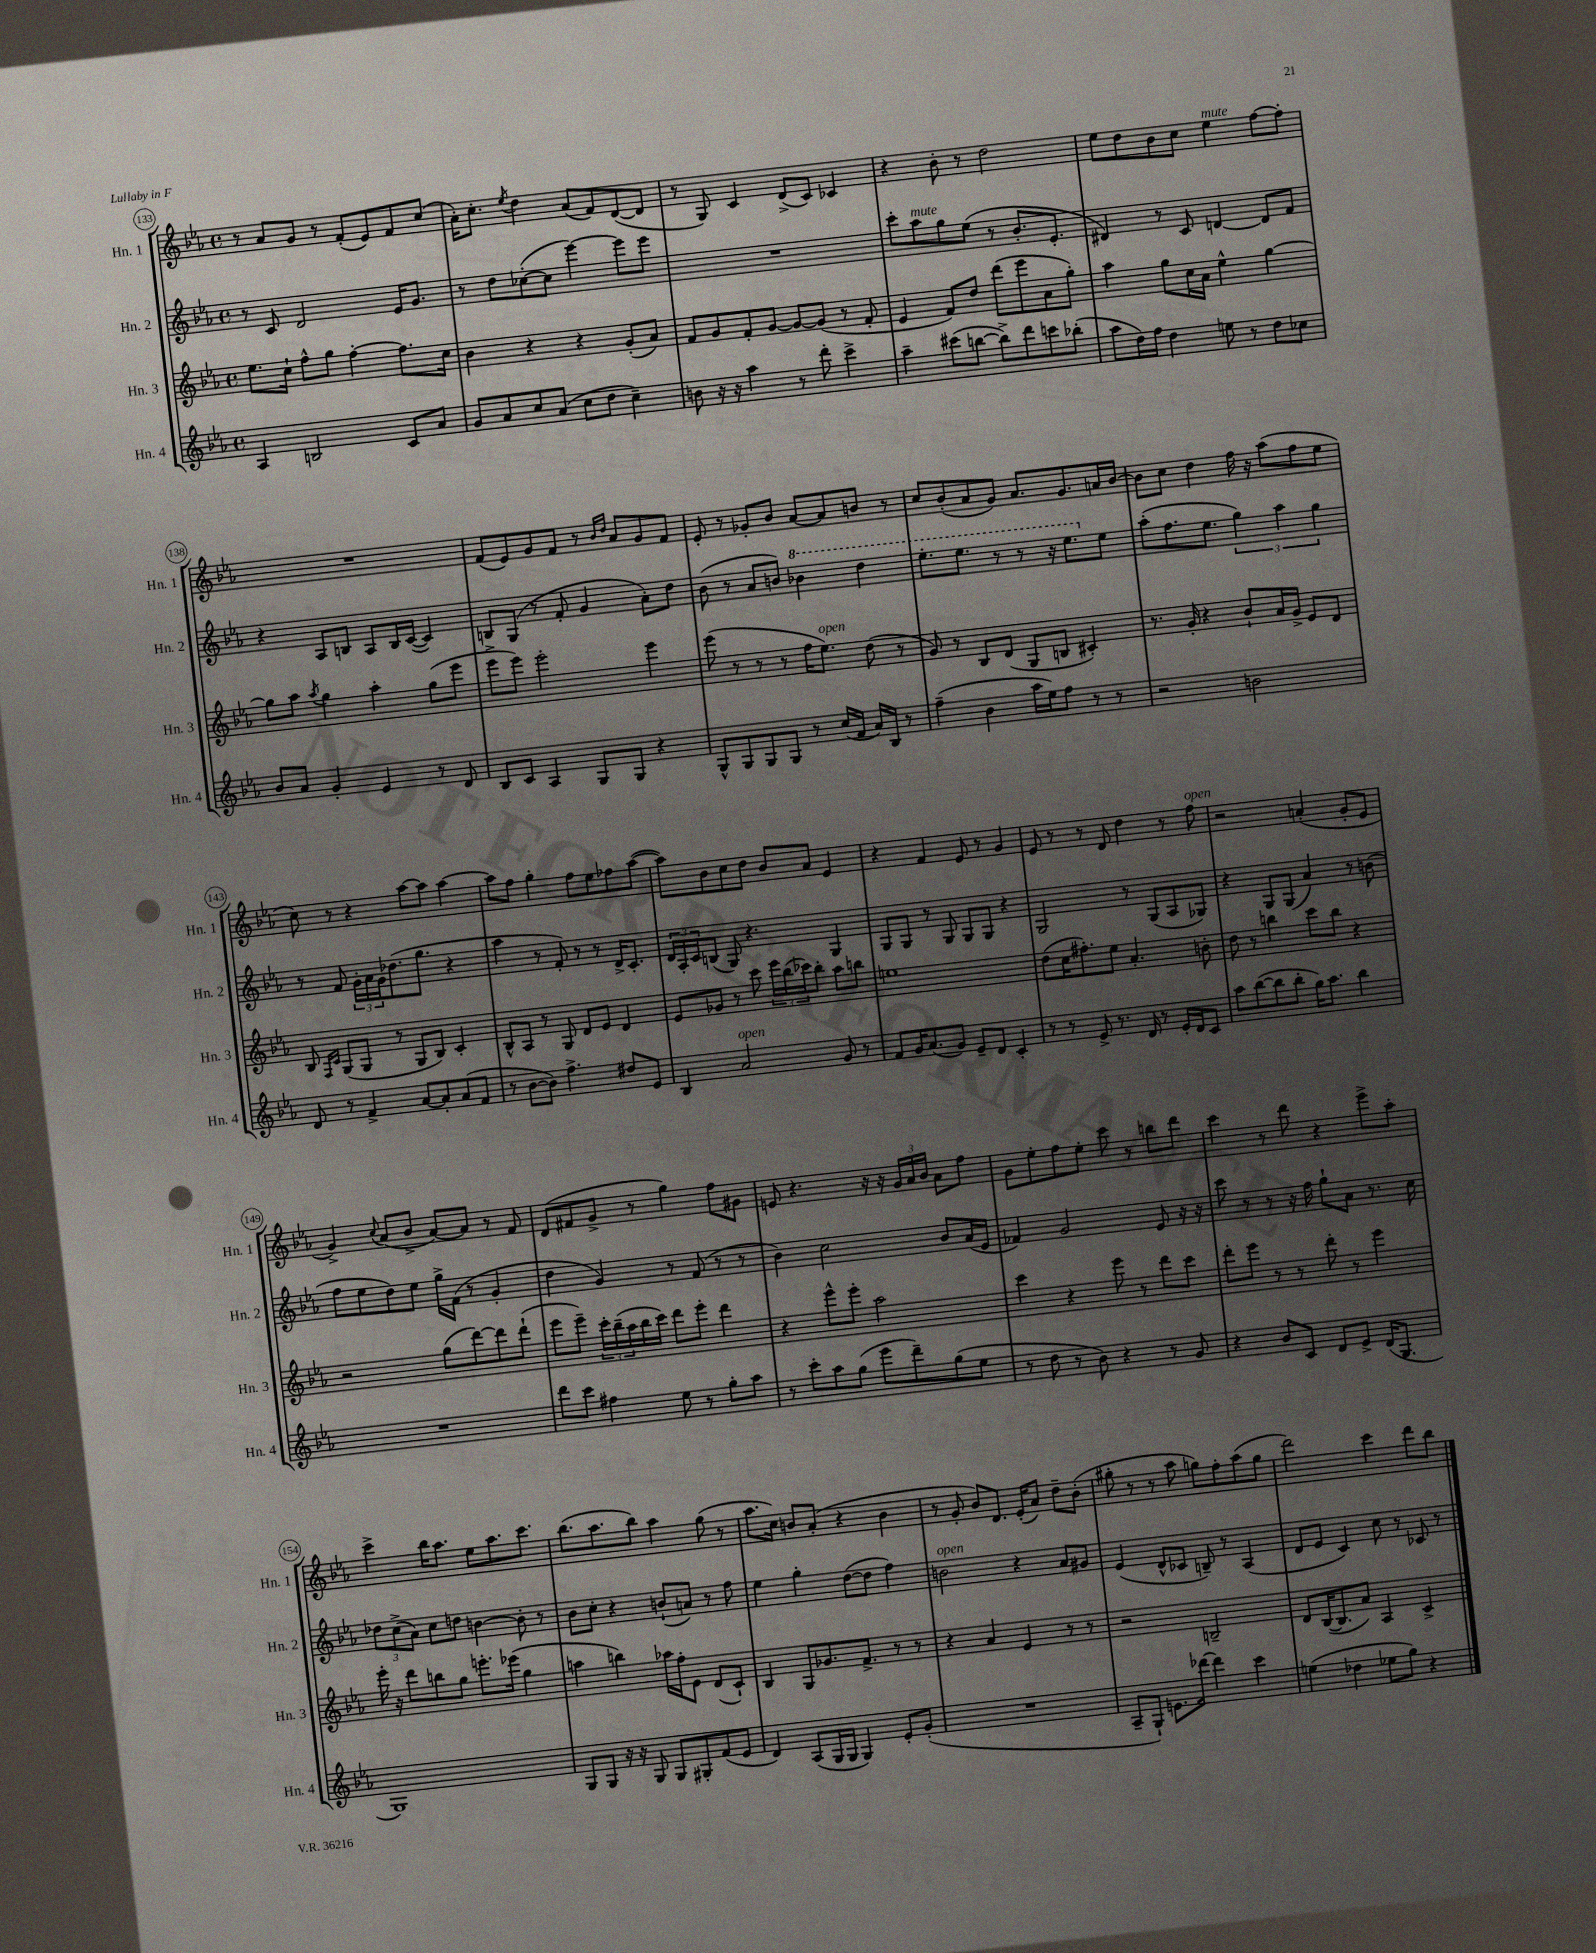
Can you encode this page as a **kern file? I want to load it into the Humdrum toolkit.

**kern	**kern	**kern	**kern
*staff4	*staff3	*staff2	*staff1
*clefG2	*clefG2	*clefG2	*clefG2
*k[b-e-a-]	*k[b-e-a-]	*k[b-e-a-]	*k[b-e-a-]
*M4/4	*M4/4	*M4/4	*M4/4
*met(c)	*met(c)	*met(c)	*met(c)
4A-	8.ee-	8r	8r
.	.	8c	8a-
.	16cc`	.	.
2B	8ff^^	2d	8g
.	8gg	.	8r
.	[4ff'	.	(8f'
.	.	.	8e-)
8c	8.ff]	16e-	8f
.	.	8.g	.
8a-	.	.	(8cc
.	16cc	.	.
=	=	=	=
8g	4b-	8r	16a-')
.	.	.	8.cc'
8a-	.	8dd	.
.	.	.	8qee-
8cc	4r	([8cc-'	4dd
(8a-	.	8cc-]	.
8cc	4r	[4eee-)	(8a-
8dd	.	.	8f)
4cc~)	(8g'	8eee-]	([8d
.	8a-)	8eee-	8d]
=	=	=	=
8b	8f	1r	8r
16r	8g	.	8G)
16r	.	.	.
4aa-	8f'	.	4c
.	[8g	.	.
8r	8g_	.	(8d^
8ddd'	(8g]	.	8c)
4ccc^	8r	.	4c-
.	8f'	.	.
=	=	=	=
4aa-~	4e-	8ccc'	4r
.	.	8aa-	.
(8ccc#	8f)	8gg	8b-'
[8bb	8dd	(8ee-	8r
8bb^])	(8ddd	8r	2dd
8ddd	8eee-	8.b-'	.
8ccc	8a-	.	.
.	.	8.e-'	.
(8bb-'	8gg')	.	.
=	=	=	=
8aa-	4aa-	4d#)	8ee-
16dd)	.	.	8dd
16ff	.	.	.
4dd	8gg	8r	8b-
.	16cc	8c	8cc
.	16a-	.	.
8ee	4ee-^^	[4d	4ee-
8r	.	.	.
8dd	[4gg	8d]	[8ff
8cc-	.	8f	8ff']
=	=	=	=
8b-	8gg]	4r	1r
8a-	8aa-	.	.
.	8qaa-	.	.
4g'	4gg	8A-	.
.	.	8B	.
4e-	4aa-'	8A-	.
.	.	16B	.
.	.	([16c	.
8r	(8gg	4c])	.
8d	8eee-	.	.
=	=	=	=
8B-	8eee-^	8B	(8f
8c	8eee-)	(8G	8e-)
4A-	2eee-'	8r	8g
.	.	8f'	8f
8G	.	4g	8r
.	.	.	16qqb-
.	.	.	16qqdd
8G	.	.	8a-
4r	4eee-	8a-')	8g
.	.	8dd	8f
=	=	=	=
8G^^	(8eee-	(8b-	8e-'
8G	8r	8r	8r
8G	8r	8a-	8g-'
8G	8r	8b)	8b-
8r	16ff	4bb-	[8a-
.	8.ee-)	.	.
(16cc	.	.	8a-]
16f	.	.	.
16a-)	(8dd	4ddd	8b
16B-	.	.	.
8r	8r	.	8r
=	=	=	=
(4ff~	8g)	8.eee-'	8cc
.	8r	.	(8b-'
.	.	8.eee-	.
4b-	8B-	.	8a-
.	(8d	8r	8g)
16aa-	8G	8r	8.a-
16ee-)	.	.	.
8ff	8B	16r	.
.	.	8.eee-	8.g
8r	4c#')	.	.
8r	.	8ee-	16a
.	.	.	[16b-
=	=	=	=
2r	8.r	(8aa-'	8b-]
.	.	8.ff	8cc
.	16g'	.	.
.	4r	.	4dd
.	.	8.ee-	.
2b	8b-`	6gg)	16ff
.	.	.	16r
.	16a-	.	(8aa-
.	.	6aa-	.
.	16g^	.	.
.	8e-	.	8ff
.	.	6gg	.
.	8d	.	8ee-
=	=	=	=
8d	8B-	8r	8cc)
.	16qqF	.	.
.	16qqc	.	.
8r	(8G	8f	8r
4f^	8G	24g'	4r
.	.	24a-	.
.	.	24g	.
.	8r	(8.dd-	.
[8a-	8G	.	[8aa-
.	.	8.gg	.
8a-']	8B-)	.	8aa-]
(8a-	4c'	4r	[4aa-
8f	.	.	.
=	=	=	=
8r	8B-^^	4aa-	8aa-]
[8b-	8A-	.	8ff
8b-])	8r	8r	4gg'
4.ff^	8G	8f')	.
.	8d	8r	8ff
.	8e-	8r	8ee-
8dd#	4d	16d^	8ff-
.	.	8.c'	.
8e-	.	.	([8aa-
=	=	=	=
4B-	8e-	24d	8aa-])
.	.	24A-'	.
.	.	24c	.
.	8g-	(8B	8b-
2a-	8r	8G)	8cc
.	8ccc	4.r	8dd
.	24eee-	.	8b-
.	(24bb-	.	.
.	24ccc-)	.	.
.	8bb-'	.	8a-
8g	8aa-	4G	4e-
8r	8bb	.	.
=	=	=	=
8f	1ee	8G	4r
16g	.	8G	.
(8.a-	.	.	.
.	.	8r	4f
8g)	.	8G	.
8e-~	.	8G	8e-
8d	.	8G	8r
4c'	.	4r	4g
=	=	=	=
8r	(8dd	2G	8e-
8r	16cc	.	8r
.	8.ff#')	.	.
8e-^	.	.	8r
8.r	8ee-	.	8d
.	4.a-'	8r	4dd
16d	.	.	.
8r	.	(8G	.
16e-'	.	8A-	8r
16d	.	.	.
8c	8b'	8G-)	8ff
=	=	=	=
8aa-	8dd	4r	2r
([8bb-	8r	.	.
8bb-]	4bb	8G	.
8bb-'	.	(8G	.
16gg)	8ccc	4a-)	(4a'
8.aa-	.	.	.
.	8bb	.	.
4bb-	4r	8r	8g'
.	.	(8b	8e-
=	=	=	=
1r	2r	8ff	4g^)
.	.	8ee-	.
.	.	.	8qqcc
.	.	8dd)	(8a-
.	.	8ee-	8b-^
.	(8gg	16gg^	[8a-)
.	.	(16f	.
.	[8ddd)	8r	8a-]
.	8ddd]	4g'	8r
.	(8ddd`	.	8f
=	=	=	=
8ddd	8eee-	4dd	(8d
8ccc	8eee-~)	.	8f#
4ff#	24ccc'	4g)	8g^
.	(24bb-~	.	.
.	24aa-	.	.
.	16bb-	.	8r
.	16ccc)	.	.
8ee-	8ddd	8r	4gg)
8r	8eee-'	(8f	.
8gg'	4ddd	8r	8ff
8aa-	.	8r	8g#
=	=	=	=
8r	4r	4b-)	8e
8ccc'	.	.	4.r
8aa-	8eee-^^	2cc	.
(8gg	8eee-'	.	.
8eee-	2aa-	.	16r
.	.	.	16r
8ddd~)	.	.	24g
.	.	.	24a-
.	.	.	24b-
(8gg	.	8b-	8a-
8ee-	.	(16a-	8ff
.	.	16e-	.
=	=	=	=
8r	4ccc	4f-)	8g
8dd	.	.	8ee-'
8r	4r	2g	8ff
8b-)	.	.	8ee-'
4r	8eee-	.	8ccc
.	8r	.	8r
8r	8ddd	8e-	8bb
8g	8ccc	16r	8ddd
.	.	16r	.
=	=	=	=
4r	8ddd'	8ccc	4ccc
.	8eee-	8r	.
8b-	8r	8r	8r
8c	8r	16r	8ddd
.	.	16ff	.
8d	8ddd'	8gg`	4r
8e-^	8r	8a-	.
(16d	4eee-	8.r	8eee-^
8.G	.	.	.
.	.	.	8aa-'
.	.	16cc	.
=	=	=	=
1G)	16eee-'	12dd-	4ccc^
.	16r	.	.
.	.	(12cc^	.
.	8ddd	.	.
.	.	12a-)	.
.	8bb	8cc	16bb-
.	.	.	8.aa-
.	8gg	8dd	.
.	8.eee'	[4b	8ee-
.	.	.	8.aa-
.	(16eee-	.	.
.	4gg	8b']	.
.	.	.	8.ccc
.	.	8r	.
=	=	=	=
8G	4aa	8b-	(8.bb-
8G	.	8cc'	.
.	.	.	8.aa-
16r	4bb)	4r	.
16r	.	.	.
8G	.	.	8bb-)
8G	16aa-	(8b`	4aa-
.	16ff'	.	.
8G#'	8e-	8a)	.
(8f	(8d	8r	(8gg
8e-	8c`)	8ff	8r
=	=	=	=
4d)	4B-	4ee-	8.aa-
.	.	.	16cc)
(8A-	8G	4gg'	8b
16G	8.g-	.	(8a-'
16G	.	.	.
4G)	.	([8dd	4r
.	8.f^	.	.
.	.	8dd]	.
8e-'	8r	4ff)	4b
(8g'	8r	.	.
=	=	=	=
1r	4r	2b	8r
.	.	.	8g'
.	4a-	.	8b-)
.	.	.	8.d
.	4e-	4r	.
.	.	.	(16e-'
.	.	.	8a-)
.	8r	8a-	8dd~
.	8r	8g#	(8b-'
=	=	=	=
8A-~	2r	(4e-	8gg#'
8G`)	.	.	8r
8.e	.	8d^^	8r
.	.	8c-	8aa-
[16ddd-	.	.	.
4ddd-]	2B~	8B~)	8gg)
.	.	8r	8ff'
4ccc	.	(4A-	(8aa-
.	.	.	8gg
=	=	=	=
(4ee	8d	8d	2ddd)
.	([16B-	8e-	.
.	8.B-]	.	.
4dd-	.	4c)	.
.	8a-)	.	.
8ee-	4A-	8cc	4ccc
8gg)	.	8r	.
4r	4c^	8c-	8ddd
.	.	8r	8bb-
==	==	==	==
*-	*-	*-	*-
